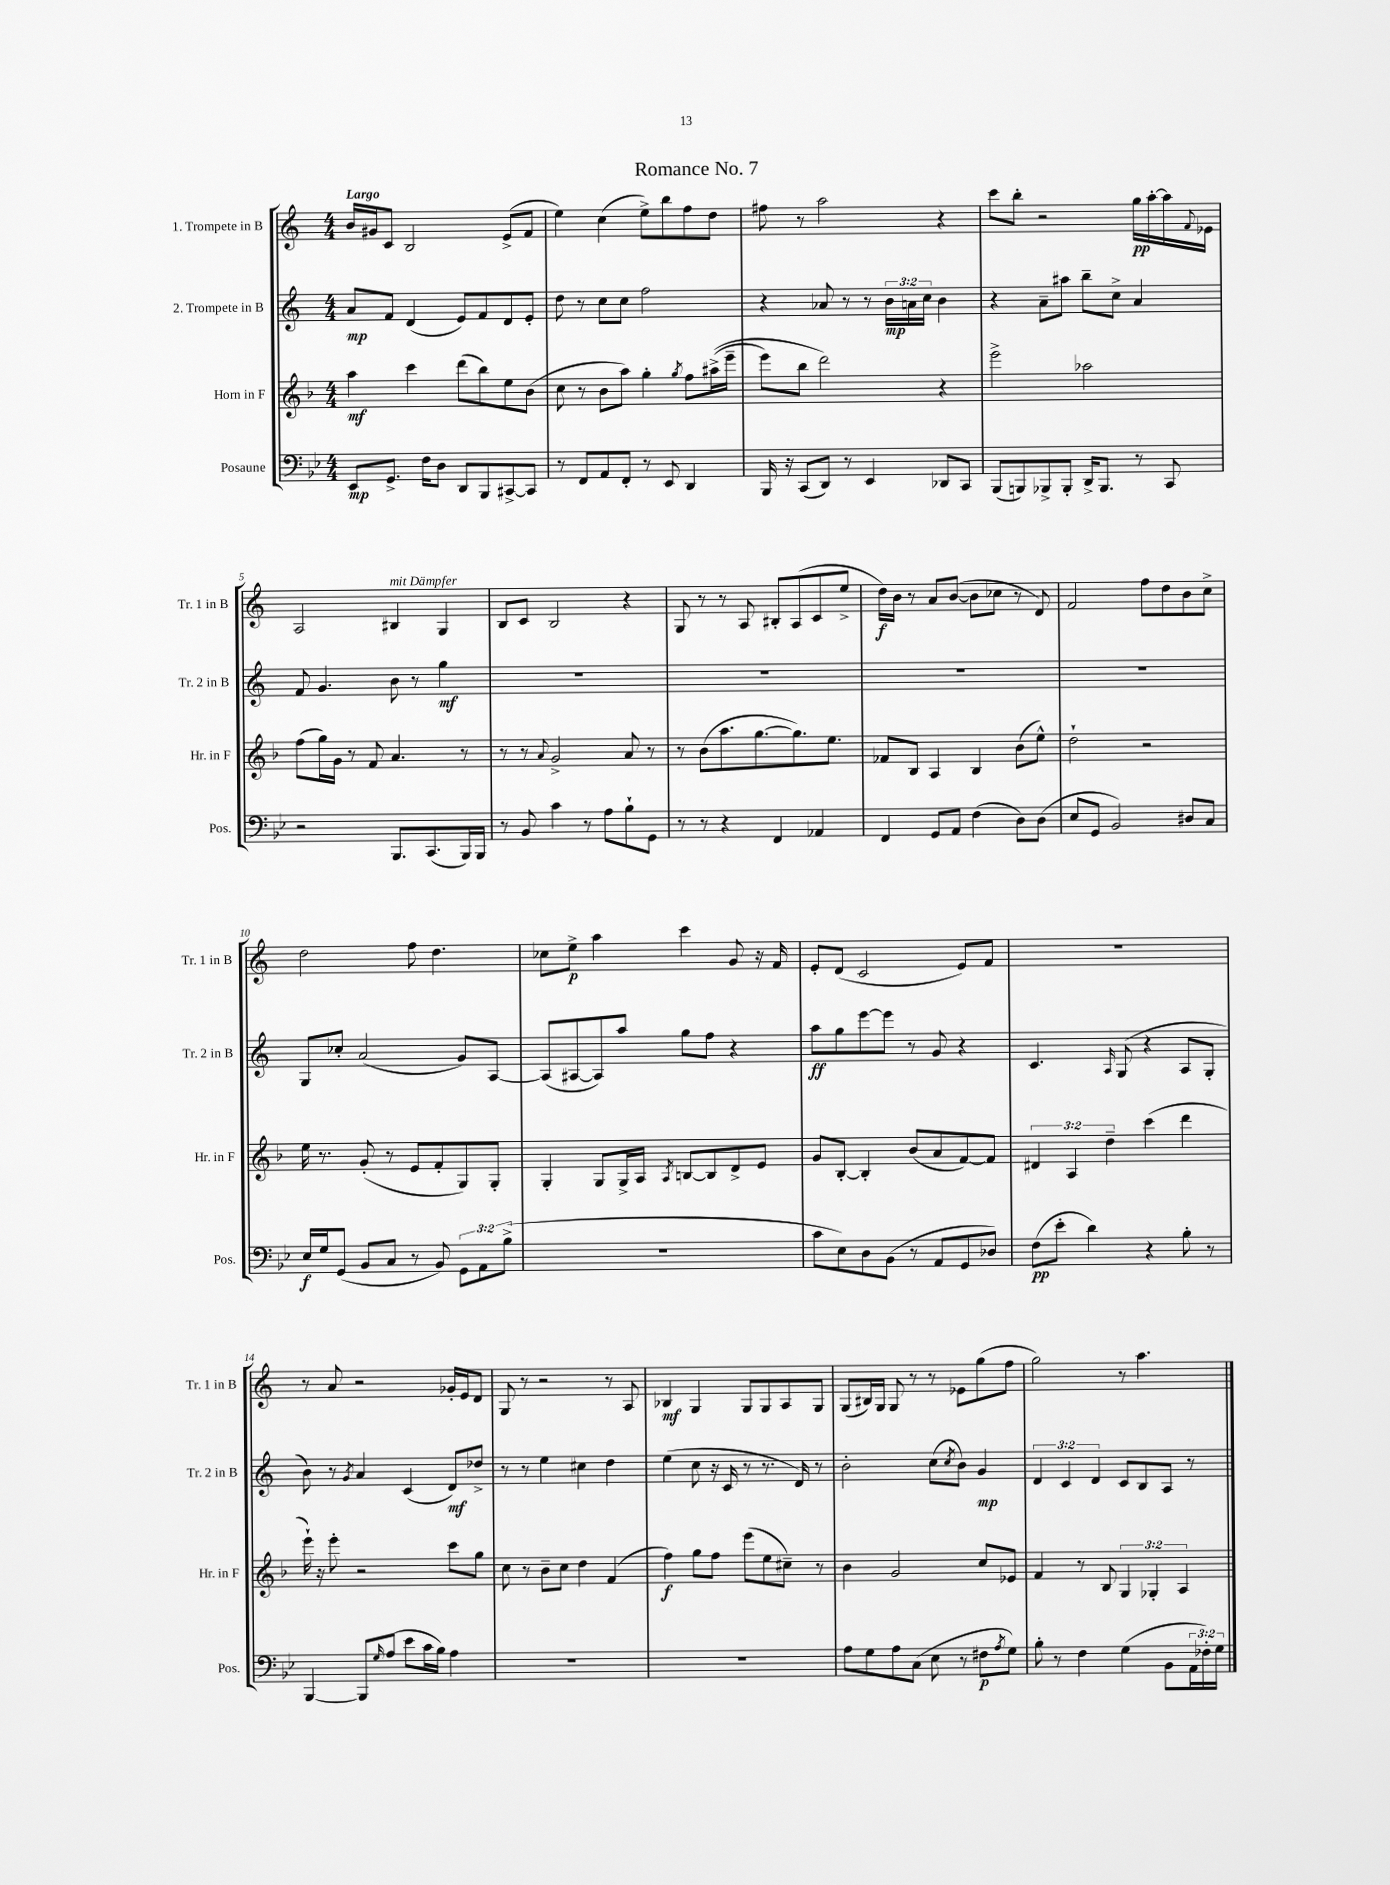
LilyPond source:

\header { title = "Romance No. 7" }
<<
\new StaffGroup <<
\new Staff = "s0" \with { instrumentName = "1. Trompete in B" shortInstrumentName = "Tr. 1 in B" } {
    \clef treble \key c \major \numericTimeSignature \time 4/4 \tempo "Largo"
    b'16 gis'16 c'8 b2 e'8->( f'8 |
    e''4) c''4( e''8->) b''8 f''8 d''8 |
    fis''8 r8 a''2 r4 |
    c'''8 b''8-. r2 g''16\pp a''16~-. a''16 \appoggiatura { f'8 } ees'16 |
    a2 bis4^\markup { \italic "mit Dämpfer" } g4 |
    b8 c'8 b2 r4 |
    g8 r8 r8 a8 bis8-. a8( c'8 e''8-> |
    d''16\f) b'16 r8 a'8 b'8~( b'8 ces''8 r8 d'8) |
    f'2 f''8 d''8 b'8 c''8-> |
    d''2 f''8 d''4. |
    ces''8 e''8->\p a''4 c'''4 g'8 r16 f'16 |
    e'8-. d'8( c'2 e'8) f'8 |
    r1 |
    r8 a'8 r2 ges'16-. e'16 d'8 |
    g8 r8 r2 r8 a8 |
    bes4\mf g4 g8 g8 a8 g8 |
    g8( bis16) g16 g8 r8 r8 ees'8 g''8( f''8 |
    g''2) r8 a''4. \bar "|." |
}
\new Staff = "s1" \with { instrumentName = "2. Trompete in B" shortInstrumentName = "Tr. 2 in B" } {
    \clef treble \key c \major \numericTimeSignature \time 4/4 \override Staff.TupletNumber.text = #tuplet-number::calc-fraction-text
    a'8\mp f'8 d'4( e'8) f'8 d'8 e'8-. |
    d''8 r8 c''8 c''8 f''2 |
    r4 aes'8 r8 r8 \tuplet 3/2 { b'16\mp a'16 c''16 } b'4 |
    r4 a'8-- ais''8 b''8-- c''8-> a'4 |
    f'8 g'4. b'8 r8 g''4\mf |
    R1 |
    R1 |
    R1 |
    R1 |
    g8 ces''8-. a'2( g'8) a8~ |
    a8( ais8~ ais8) a''8 g''8 f''8 r4 |
    a''8\ff g''8 e'''8~ e'''8 r8 g'8 r4 |
    c'4. \grace { a16 } g8( r4 a8 g8-. |
    b'8) r8 \acciaccatura { g'8 } a'4 c'4( d'8\mf) des''8-> |
    r8 r8 e''4 cis''4 d''4 |
    e''4( c''8 r16 c'16 r8 r8. d'16) r8 |
    b'2-. c''8( \acciaccatura { c''8 } b'8) g'4\mp |
    \tuplet 3/2 { d'4 c'4 d'4 } c'8 b8 a8 r8 \bar "|." |
}
\new Staff = "s2" \with { instrumentName = "Horn in F" shortInstrumentName = "Hr. in F" } {
    \clef treble \key f \major \numericTimeSignature \time 4/4 \override Staff.TupletNumber.text = #tuplet-number::calc-fraction-text
    a''4\mf c'''4 d'''8( bes''8) e''8 bes'8( |
    c''8 r8 bes'8 a''8) g''4-. \acciaccatura { g''8 } f''8 ais''16->(\( e'''16-- |
    e'''8) bes''8 d'''2\) r4 |
    e'''2-> aes''2 |
    f''8( g''16) g'16 r8 f'8 a'4. r8 |
    r8 r8 \appoggiatura { a'8 } g'2-> a'8 r8 |
    r8 bes'8( a''8. g''8.~ g''8.) e''8. |
    fes'8 bes8 a4 bes4 bes'8( e''8-^) |
    d''2-! r2 |
    e''16 r8. g'8-.( r8 e'8 f'8-. g8) g8-. |
    g4-. g8 g16-> a16 \acciaccatura { a8 } b8~ b8 d'8-> e'8 |
    g'8 bes8~-. bes4-. bes'8( a'8 f'8~) f'8 |
    \tuplet 3/2 { dis'4 a4 d''4-- } c'''4( d'''4 |
    e'''16-!) r16 e'''8-. r2 c'''8 g''8 |
    c''8 r8 bes'8-- c''8 d''4 f'4( |
    f''4\f) g''8 f''8 e'''8( e''8 cis''8--) r8 |
    bes'4 g'2 c''8 ees'8 |
    f'4 r8 bes8 \tuplet 3/2 { g4 ges4-. a4 } \bar "|." |
}
\new Staff = "s3" \with { instrumentName = "Posaune" shortInstrumentName = "Pos." } {
    \clef bass \key bes \major \numericTimeSignature \time 4/4 \override Staff.TupletNumber.text = #tuplet-number::calc-fraction-text
    ees,8\mp g,8.-> f16 d8 d,8 bes,,8 cis,8~-> cis,8 |
    r8 f,8 a,8 f,8-. r8 ees,8 d,4 |
    bes,,16 r16 c,8( d,8) r8 ees,4 des,8 c,8 |
    bes,,8( b,,8) bes,,8-> bes,,8-. d,16-> bes,,8. r8 c,8 |
    r2 bes,,8. c,8.( bes,,16) bes,,16 |
    r8 bes,8 c'4 r8 a8 bes8-! g,8 |
    r8 r8 r4 f,4 aes,4 |
    f,4 g,8 a,8 f4( d8) d8( |
    ees8 g,8 bes,2) dis8 c8 |
    ees16\f g16 g,8( bes,8 c8 r8 bes,8) \tuplet 3/2 { g,8 a,8 bes8->( } |
    R1 |
    c'8 ees8) d8 bes,8( r8 a,8 g,8 des8) |
    f8\pp( ees'8-. d'4) r4 bes8-. r8 |
    bes,,4~ bes,,8 \grace { g16 } a8( ees'8 c'16 bes16) a4 |
    R1 |
    R1 |
    a8 g8 a8 c8( ees8 r8 fis8\p \acciaccatura { a8 } g8) |
    bes8-. r8 f4 g4( bes,8 \tuplet 3/2 { a,16 fes16-.) g16 } \bar "|." |
}
>>
>>
